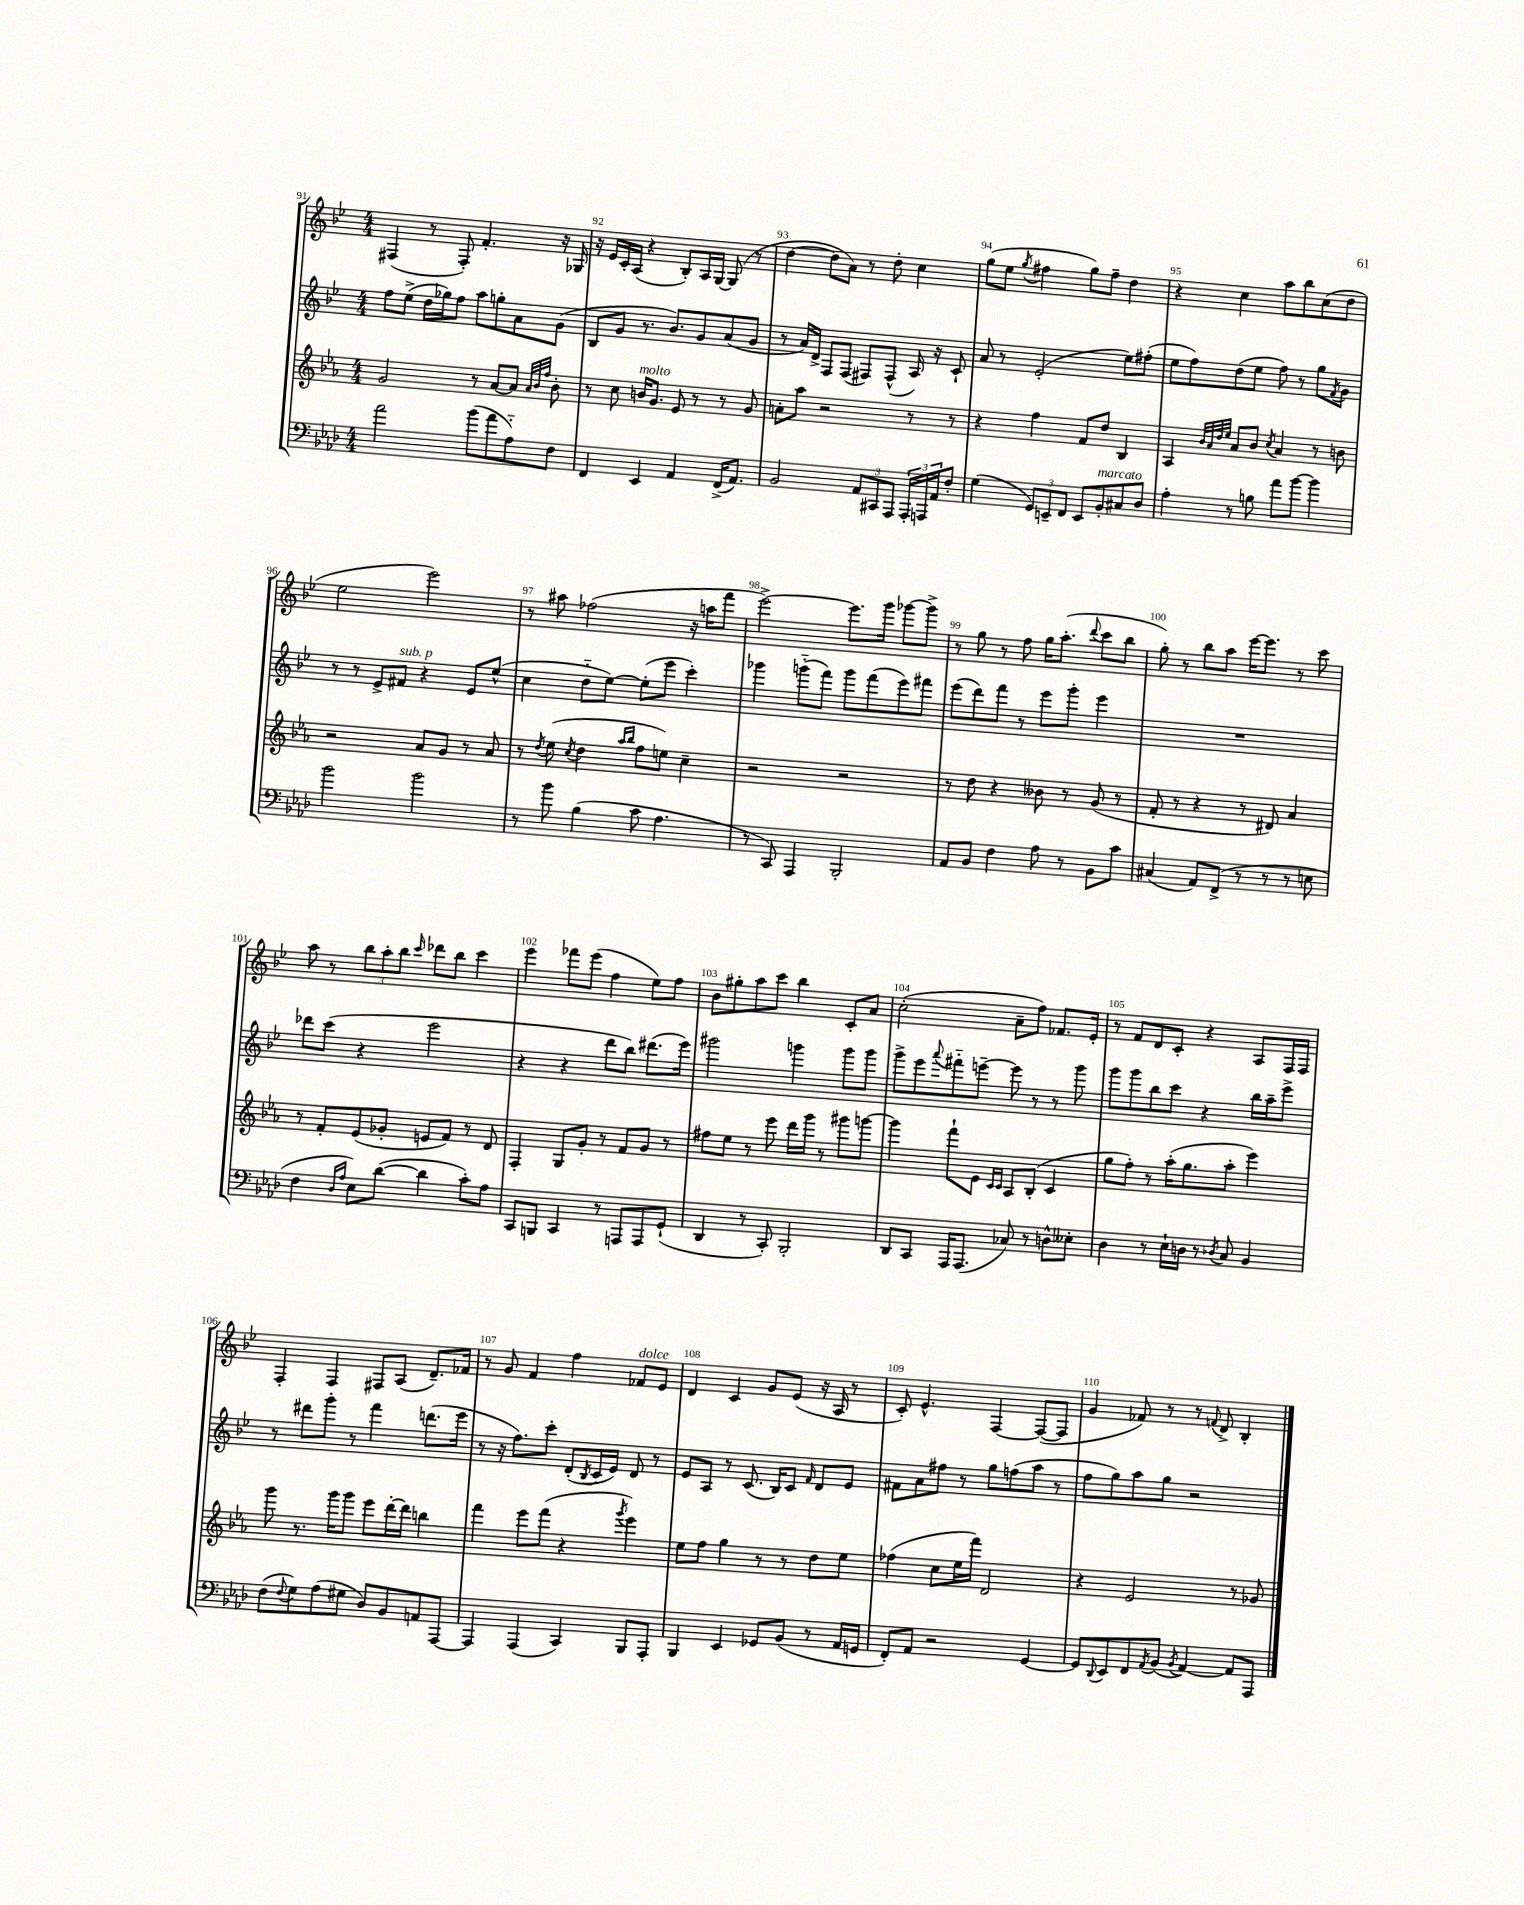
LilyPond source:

<<
\new StaffGroup <<
\new Staff = "s0" {
    \clef treble \key bes \major \numericTimeSignature \time 4/4
    fis4( r8 fis8-.) f'4.-. r16 ges16 |
    r16 ees'16 c'16-. a16( r4 bes8-.) a16 g16~ g8( r8 |
    d''4~ d''8 a'8) r8 d''8-. c''4 |
    g''8( ees''8 \acciaccatura { g''8 } fis''4 g''8) fis''8-- d''4 |
    r4 c''4 a''8 bes''8 c''8( d''8 |
    ees''2 ees'''2) |
    r8 ais''8 fes''2( r16 a''16 f'''8 |
    ees'''2~->) ees'''8. g'''16 ges'''8~ ges'''8-> |
    r8 g''8 r8 f''8 g''16 a''8.-.( \appoggiatura { d'''8 } c'''8 bes''8 |
    g''8-.) r8 bes''8 a''8 ees'''16~ ees'''8. r8 c'''8 |
    a''8 r8 \tuplet 3/2 { bes''8 a''8-. bes''8 } \grace { c'''16 } des'''8 bes''8 c'''4 |
    ees'''4 fes'''8 ees'''8( f''4 ees''8) f''8 |
    bes'8 gis''8-. a''8 c'''8 bes''4 c'8-. a'8 |
    c''2-.( a'8-- f''8) fes'8. ees'16-. |
    r8 f'8 d'8 c'8-. r4 a8 f16 f16 |
    f4-. f4 fis8 a8( d'8.--) fes'16 |
    r8 g'8 f'4 f''4 fes'8^\markup { \italic "dolce" } ees'8 |
    d'4 c'4 g'8 ees'8( r16 a16 r8 |
    c'8-.) ees'4.-^ f4~ f8~( f8 |
    g'4 fes'8) r8 r8 \appoggiatura { f'8 } d'8-> bes4-. \bar "|." |
}
\new Staff = "s1" {
    \clef treble \key bes \major \numericTimeSignature \time 4/4
    f''8 ees''8->( d''16 ges''16) f''8 a''8 g''8-. a'8 g'8( |
    bes8 g'8 r8. bes'8.) g'8 a'8( g'8 |
    r8 a'16) d'16-> f8 f8( fis8) fis8-^( a16) r16 c'8-! |
    a'8 r8 ees'2-.( ees''8) fis''8-.( |
    ees''8 f''8) d''8( ees''8 f''8) r8 g''8 \acciaccatura { f'8 } g'8 |
    r8 r8 ees'8-> fis'8^\markup { \italic "sub. p" } r4 ees'8 ees''8-^( |
    c''4 d''8-_ ees''8~) ees''8-.( ees'''8 c'''4-.) |
    ges'''4 g'''8-_( f'''8) g'''8 f'''8( ees'''8) fis'''8 |
    ees'''8( d'''8) f'''8 r8 ees'''8 g'''8-. ees'''4 |
    R1 |
    des'''8 c'''8( r4 ees'''2 |
    r4 r4 d'''8 bes''8) dis'''8.( ees'''16) |
    gis'''2 g'''4 g'''8 g'''8 |
    g'''8-> ees'''8 \appoggiatura { a'''8 } fis'''8-_ e'''8~-- e'''8 r8 r8 g'''8 |
    g'''8 g'''8 bes''8 c'''8 r4 bes''16 a''16-- ees'''8-> |
    r8 dis'''8 g'''8-. r8 f'''4 d'''8.( ees'''16 |
    r8 r16 f''8.) c'''8-. d'8-.( \acciaccatura { bes8 } c'16 ees'16) d'8 r8 |
    ees'8 a8 r8 c'8.( bes16) c'8 \grace { f'16 } d'8 ees'8 |
    fis'8 a'8 fis''8 r8 g''8 f''8( a''8 r8 |
    f''8 g''8) a''8 g''8 r2 \bar "|." |
}
\new Staff = "s2" {
    \clef treble \key ees \major \numericTimeSignature \time 4/4
    g'2 r8 aes'8~ aes'8 \grace { aes'32 bes'32 f''32 } bes'8-. |
    r8 c''8 b'16^\markup { \italic "molto" } g'8. ees'8 r8 r8 g'8 |
    a'8-. aes''8 r2 r8 r8 |
    r4 f''4 f'8 d''8 bes4 |
    aes4 \grace { bes'32 aes'32 d''32 ees''32 } aes'8 bes'8 \acciaccatura { c''8 } aes'4 r8 b'8 |
    r2 aes'8 g'8 r8 aes'8 |
    r8 \acciaccatura { d''8 } ees''8( \acciaccatura { c''8 } d''4 \grace { aes''16 bes''16 } f''8 e''8) c''4-- |
    r2 r2 |
    r8 d''8 r4 beses'8 r8 g'8( r8 |
    f'8-. r8 r4 r8 dis'8) aes'4 |
    r8 f'8-. ees'8( ges'8-. e'8 f'8) r8 d'8 |
    f4-. g8 g'8-. r8 f'8 g'8 r8 |
    fis''8 ees''8 r8 ees'''8 d'''16 g'''16 r8 gis'''8 g'''8~ |
    g'''4 f'''8-! ees'8 \grace { c'16 c'16 } aes8 bes8-.( c'4 |
    g''8 f''8-.) r8 aes''16-.( g''8. aes''8-. ees'''4) |
    g'''8 r8. g'''16 g'''8 ees'''8 d'''16~-. d'''16 b''4 |
    f'''4 ees'''8 f'''8( r4 \acciaccatura { g'''8 } ees'''4) |
    ees''8 f''8 g''4 r8 r8 d''8 ees''8 |
    fes''4( c''8 ees''16 f'''16) d'2 |
    r4 ees'2 r8 ges'8 \bar "|." |
}
\new Staff = "s3" {
    \clef bass \key aes \major \numericTimeSignature \time 4/4
    aes'2 bes'8( aes'8 aes8-_) f8 |
    f,4 ees,4 aes,4 f,16->( aes,8.) |
    bes,2 \tuplet 3/2 { aes,8 cis,8 aes,,8 } \tuplet 3/2 { aes,,16-. a,,16 aes,16 } f8-. |
    g4( \tuplet 3/2 { g,8) e,8-- f,8 } e,8 bes,8-.^\markup { \italic "marcato" } cis8 des8 |
    aes4-. r8 b8 aes'8 bes'8~ bes'4 |
    bes'2 bes'2 |
    r8 bes'8 bes4( c'8 aes4. |
    r8 c,8) aes,,4 bes,,2-. |
    aes,8 bes,8 f4 aes8 r8 bes,8 c'8 |
    cis4( aes,8) f,8->( r8 r8 r8 e8 |
    f4 \grace { des16 aes16 } ees8) des'8~( des'4 c'8-.) aes8 |
    c,8 b,,8 c,4 r8 a,,8 a,,8 g,8-!( |
    des,4 r8 c,8-.) bes,,2-. |
    des,8 c,8 aes,,16 aes,,8.( ces8) r8 d8-^ eeses8-. |
    des4 r8 ees16-! d16 r8 \acciaccatura { des8 } c8 bes,4 |
    f8( \appoggiatura { f8 } g8) aes8( gis8 des8) bes,8 a,8 aes,,8~ |
    aes,,4 aes,,4( c,4) bes,,8 aes,,8-. |
    bes,,4 ees,4 ges,8 bes,8( r8 aes,16 g,16 |
    f,8-.) aes,8 r2 g,4~ |
    g,8 \appoggiatura { des,8 } ees,8 f,8 \acciaccatura { aes,8 } bes,8( \acciaccatura { bes,8 } aes,4~) aes,8 aes,,8 \bar "|." |
}
>>
>>
\layout { \context { \Score currentBarNumber = #91 \override BarNumber.break-visibility = ##(#f #t #t) barNumberVisibility = #all-bar-numbers-visible } }
